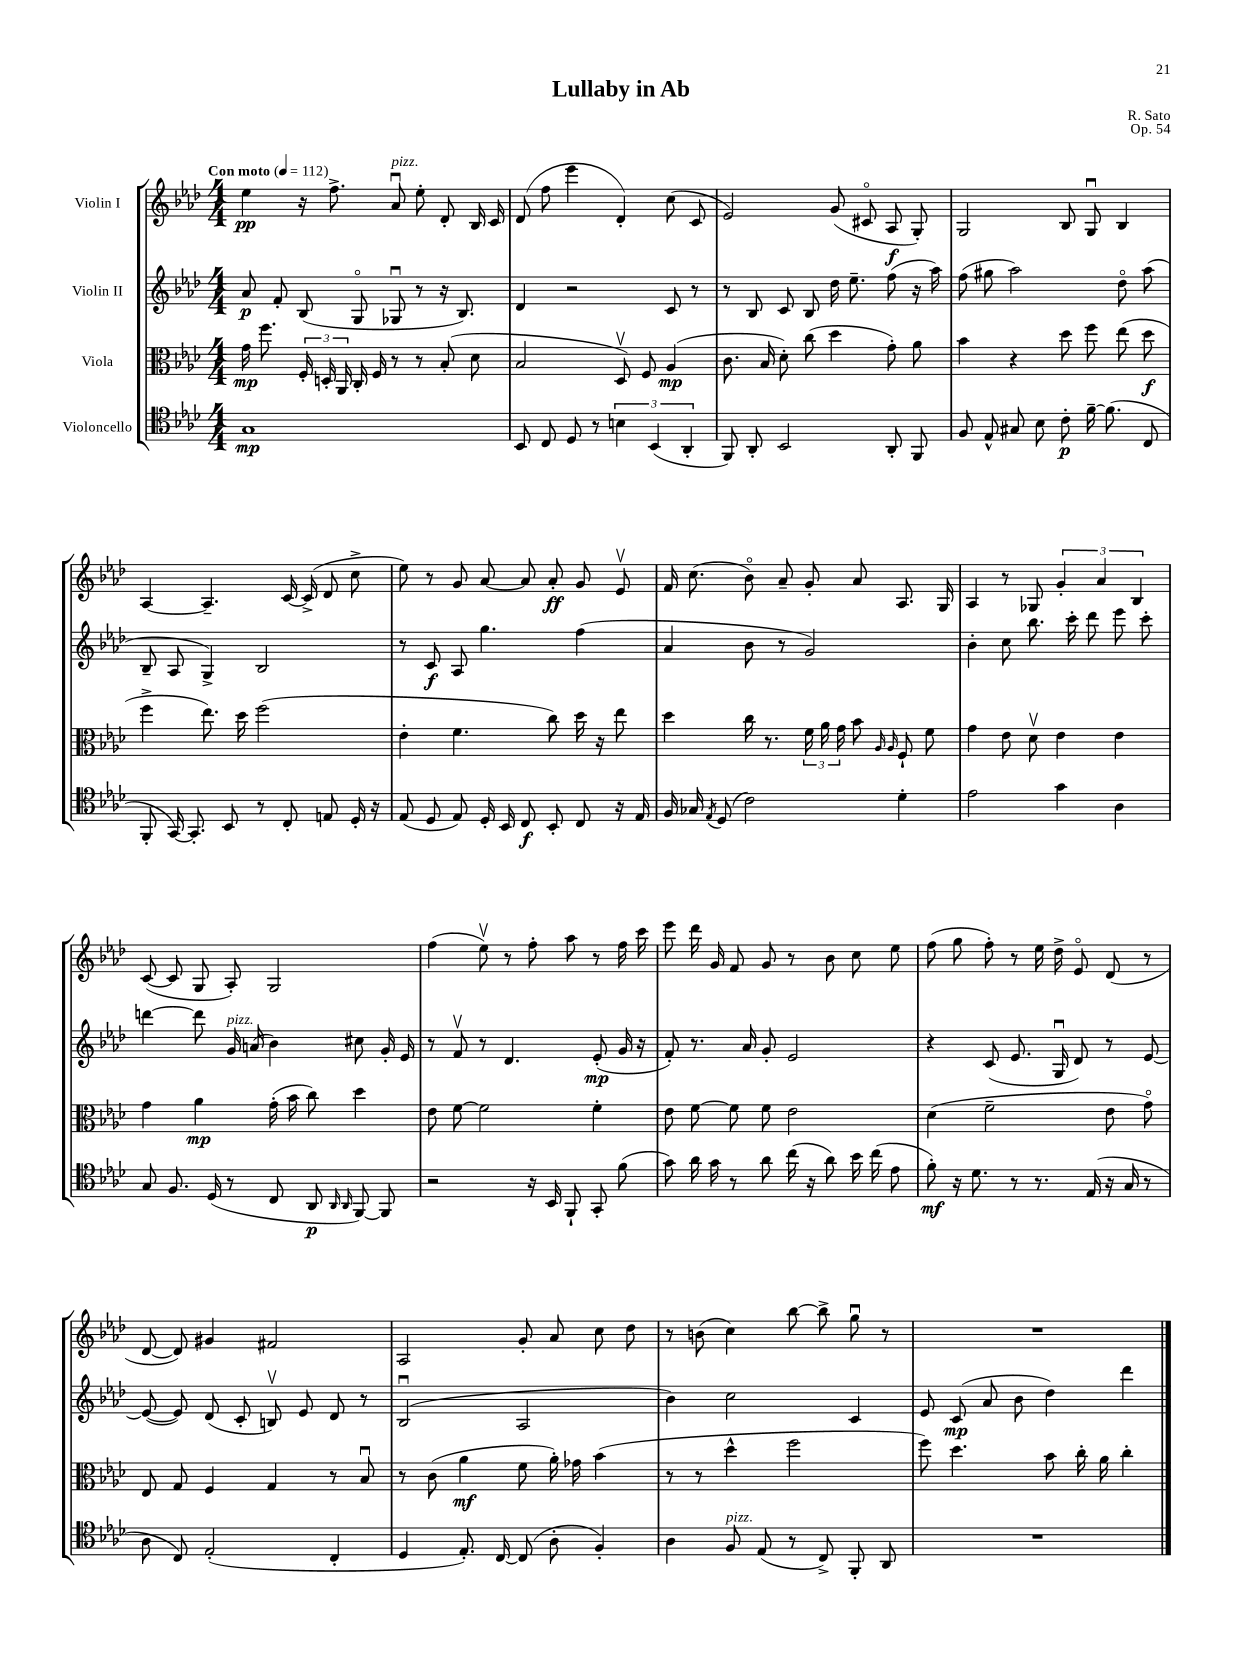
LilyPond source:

\header { title = "Lullaby in Ab" composer = "R. Sato" opus = "Op. 54" }
<<
\new StaffGroup <<
\new Staff = "s0" \with { instrumentName = "Violin I" } {
    \clef treble \key aes \major \numericTimeSignature \time 4/4 \tempo "Con moto" 4 = 112
    \autoBeamOff ees''4\pp r16 f''8.-> aes'8\downbow^\markup { \italic "pizz." } ees''8-. des'8-. bes16 c'16 |
    des'8( f''8 ees'''4 des'4-.) c''8( c'8 |
    ees'2) g'8( cis'8\flageolet aes8\f g8-.) |
    g2 bes8 g8\downbow bes4 |
    aes4~ aes4.-- c'16~ c'16->( des'8 c''8-> |
    ees''8) r8 g'8 aes'8~ aes'8 aes'8-.\ff g'8 ees'8\upbow |
    f'16 c''8.( bes'8\flageolet) aes'8-- g'8-. aes'8 aes8. g16 |
    aes4 r8 ges8 \tuplet 3/2 { g'4-. aes'4 bes4 } |
    c'8~( c'8 g8 aes8-.) g2 |
    f''4( ees''8\upbow) r8 f''8-. aes''8 r8 f''16 c'''16 |
    ees'''8 des'''16 g'16 f'8 g'8 r8 bes'8 c''8 ees''8 |
    f''8( g''8 f''8-.) r8 ees''16 des''16-> ees'8\flageolet des'8( r8 |
    des'8~ des'8) gis'4 fis'2 |
    aes2 g'8-. aes'8 c''8 des''8 |
    r8 b'8( c''4) bes''8~ bes''8-> g''8\downbow r8 |
    R1 \bar "|." |
}
\new Staff = "s1" \with { instrumentName = "Violin II" } {
    \clef treble \key aes \major \numericTimeSignature \time 4/4
    \autoBeamOff aes'8\p f'8-. bes8( g8\flageolet ges8\downbow r8 r16 bes8.) |
    des'4 r2 c'8 r8 |
    r8 bes8 c'8 bes8 des''16 ees''8.-- f''8( r16 aes''16) |
    f''8( gis''8 aes''2) des''8\flageolet aes''8( |
    bes8-- aes8 g4->) bes2 |
    r8 c'8\f aes8 g''4. f''4( |
    aes'4 bes'8 r8 g'2) |
    bes'4-. c''8 bes''8. c'''16-. des'''8 ees'''8 c'''8-. |
    d'''4~ d'''8 g'16^\markup { \italic "pizz." } a'16( bes'4) cis''8 g'16-. ees'16 |
    r8 f'8\upbow r8 des'4. ees'8-.\mp( g'16 r16 |
    f'8-.) r8. aes'16 g'8-. ees'2 |
    r4 c'8( ees'8. g16\downbow des'8) r8 ees'8~ |
    ees'8~( ees'8) des'8( c'8-. b8\upbow) ees'8 des'8 r8 |
    bes2\downbow( aes2 |
    bes'4) c''2 c'4 |
    ees'8 c'8\mp( aes'8 bes'8 des''4) des'''4 \bar "|." |
}
\new Staff = "s2" \with { instrumentName = "Viola" } {
    \clef alto \key aes \major \numericTimeSignature \time 4/4
    \autoBeamOff g'16\mp f''8. \tuplet 3/2 { f16-. d16-. aes,16 } c16-. f16 r8 r8 bes8-.( des'8 |
    bes2 des8\upbow) f8 aes4\mp( |
    c'8. bes16 des'8-.) c''8( des''4 g'8-.) aes'8 |
    bes'4 r4 des''8 f''8 ees''8( des''8\f |
    f''4-> ees''8.) des''16 f''2( |
    ees'4-. f'4. c''8) des''16 r16 ees''8 |
    des''4 c''16 r8. \tuplet 3/2 { f'16 aes'16 g'16 } bes'8 \grace { aes16 aes16 } f8-! f'8 |
    g'4 ees'8 des'8\upbow ees'4 ees'4 |
    g'4 aes'4\mp g'16-.( bes'16 c''8) des''4 |
    ees'8 f'8~ f'2 f'4-. |
    ees'8 f'8~ f'8 f'8 ees'2 |
    des'4( f'2-- ees'8 g'8\flageolet) |
    ees8 g8 f4 g4 r8 bes8\downbow |
    r8 c'8( aes'4\mf f'8 aes'16-.) ges'16 bes'4( |
    r8 r8 des''4-^ f''2 |
    f''8) des''4. bes'8 c''16-. aes'16 c''4-. \bar "|." |
}
\new Staff = "s3" \with { instrumentName = "Violoncello" } {
    \clef tenor \key aes \major \numericTimeSignature \time 4/4
    \autoBeamOff g1\mp |
    bes,8 c8 des8 r8 \tuplet 3/2 { b4 bes,4( aes,4-. } |
    f,8) aes,8-. bes,2 aes,8-. f,8 |
    f8 ees8-^ gis8 bes8 c'8-.\p f'16~-- f'8.( c8 |
    f,8-. g,16~) g,8.-. bes,8 r8 c8-. e8 des16-. r16 |
    ees8( des8 ees8) des16-. bes,16 c8\f bes,8-. c8 r16 ees16 |
    f16 ges16 \acciaccatura { ees8 } des8( c'2) des'4-. |
    ees'2 g'4 aes4 |
    g8 f8. des16( r8 c8 aes,8\p \grace { aes,16 aes,16 } f,8~) f,8 |
    r2 r16 bes,16 f,8-! g,8-. f'8( |
    g'8) aes'16 g'16 r8 aes'8 c''16( r16 aes'8) bes'16 c''16( ees'8 |
    f'8-.\mf) r16 des'8. r8 r8. ees16( r16 g16 r8 |
    aes8 c8) ees2-.( c4-. |
    des4 ees8.-.) c16~ c8( aes8-. f4-.) |
    aes4 f8^\markup { \italic "pizz." } ees8( r8 c8->) f,8-. aes,8 |
    R1 \bar "|." |
}
>>
>>
\layout { \context { \Score \remove "Bar_number_engraver" } }
